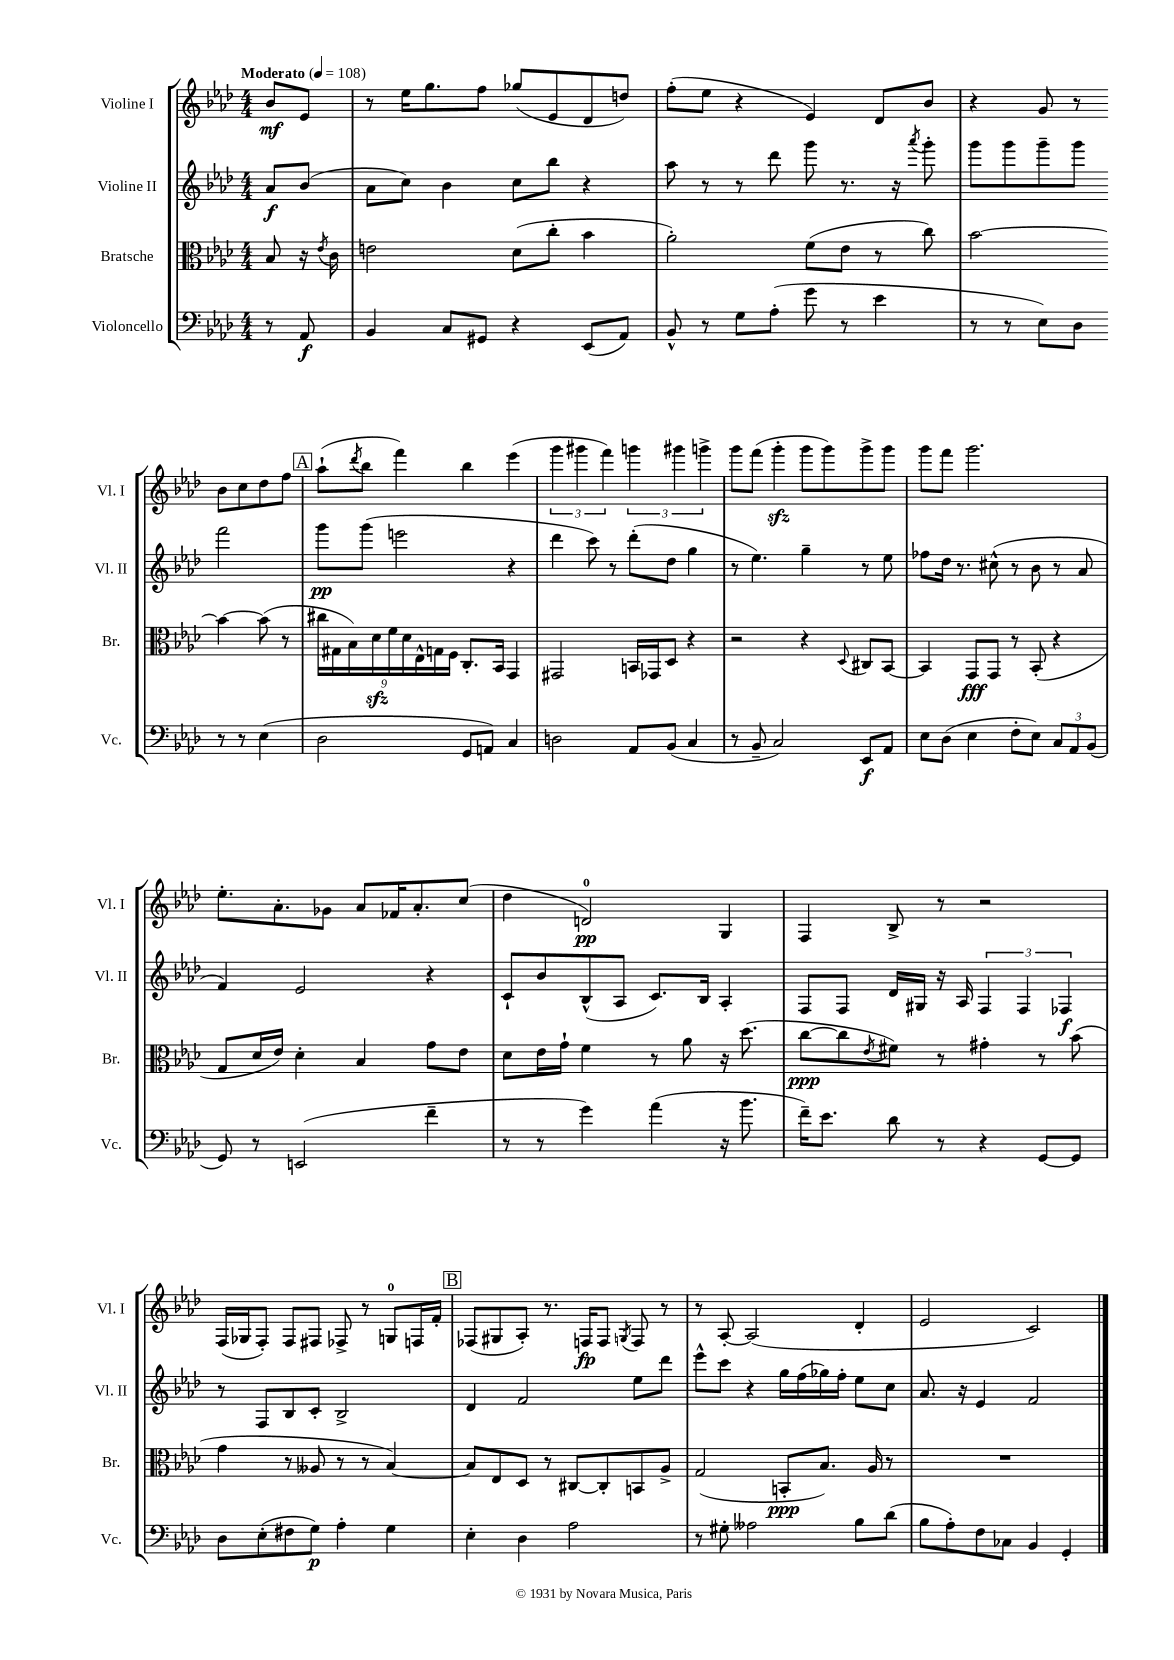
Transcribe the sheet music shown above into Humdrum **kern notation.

**kern	**dynam	**kern	**dynam	**kern	**dynam	**kern	**dynam
*part4	*part4	*part3	*part3	*part2	*part2	*part1	*part1
*staff4	*staff4	*staff3	*staff3	*staff2	*staff2	*staff1	*staff1
*I"Violoncello	*	*I"Bratsche	*	*I"Violine II	*	*I"Violine I	*
*I'Vc.	*	*I'Br.	*	*I'Vl. II	*	*I'Vl. I	*
*clefF4	*	*clefC3	*	*clefG2	*	*clefG2	*
*k[b-e-a-d-]	*	*k[b-e-a-d-]	*	*k[b-e-a-d-]	*	*k[b-e-a-d-]	*
*M4/4	*	*M4/4	*	*M4/4	*	*M4/4	*
*MM108	*	*MM108	*	*MM108	*	*MM108	*
=	=	=	=	=	=	=	=
!	!	!	!	!	!	!LO:TX:a:B:t=Moderato	!
8r	.	8B-/	.	8a-/L	f	8b-/L	mf
8AA-/	f	16r	.	(8b-/J	.	8e-/J	.
.	.	8qe-/	.	.	.	.	.
.	.	16c\	.	.	.	.	.
=1	=1	=1	=1	=1	=1	=1	=1
4BB-/	.	2en\	.	8a-\L	.	8r	.
.	.	.	.	8cc\J)	.	16ee-\KL	.
.	.	.	.	.	.	8.gg\	.
8C/L	.	.	.	4b-\	.	.	.
8GG#X/J	.	.	.	.	.	8ff\J	.
4r	.	(8d-\L	.	8cc\L	.	(8gg-X/L	.
.	.	8cc'\J	.	8bb-\J	.	8e-/	.
(8EE-/L	.	4b-\	.	4r	.	8d-/	.
8AA-/J)	.	.	.	.	.	8ddn/J)	.
=2	=2	=2	=2	=2	=2	=2	=2
8BB-^^/	.	2a-'\)	.	8aa-\	.	(8ff'\L	.
8r	.	.	.	8r	.	8ee-\J	.
8G\L	.	.	.	8r	.	4r	.
(8A-'\J	.	.	.	8ddd-\	.	.	.
8g\	.	(8f\L	.	8ggg\	.	4e-/)	.
8r	.	8e-\J	.	8.r	.	.	.
4e-\	.	8r	.	.	.	8d-/L	.
.	.	.	.	16r	.	.	.
.	.	.	.	8qaaa-/	.	.	.
.	.	8cc\)	.	8ggg'\	.	8b-/J	.
=3	=3	=3	=3	=3	=3	=3	=3
8r	.	[2b-\	.	8ggg\L	.	4r	.
8r	.	.	.	8ggg\	.	.	.
8E-\L)	.	.	.	8ggg~\	.	8g/	.
8D-\J	.	.	.	8ggg\J	.	8r	.
8r	.	4b-\_	.	2fff\	.	8b-\L	.
8r	.	.	.	.	.	8cc\	.
(4E-\	.	(8b-\]	.	.	.	8dd-\	.
.	.	8r	.	.	.	8ff\J	.
!!LO:LB:g=z
!!LO:REH:place=s1:t=A
=4	=4	=4	=4	=4	=4	=4	=4
2D-\	.	18cc#X\LL	.	8ggg\L	pp	(8aa-`\L	.
.	.	18G#X\	.	.	.	.	.
.	.	18B-\)	.	.	.	.	.
.	.	.	.	.	.	8qddd-/	.
.	.	.	.	(8ggg\J	.	8bb-\J	.
.	.	18d-zz\	.	.	.	.	.
.	.	18f\	.	.	.	.	.
.	.	.	.	2eeen\	.	4fff\)	.
.	.	18d-\	.	.	.	.	.
.	.	18E-^^\	.	.	.	.	.
.	.	18Gn\	.	.	.	.	.
.	.	18F\JJ	.	.	.	.	.
8GG/L	.	8.C'/L	.	.	.	4bb-\	.
8AAn/J)	.	.	.	.	.	.	.
.	.	16BB-/Jk	.	.	.	.	.
4C/	.	4GG/	.	4r	.	(4eee-\	.
=5	=5	=5	=5	=5	=5	=5	=5
2Dn\	.	2GG#X/	.	4ddd-\	.	6ggg\	.
.	.	.	.	.	.	6ggg#X\	.
.	.	.	.	8ccc\)	.	.	.
.	.	.	.	.	.	6fff\)	.
.	.	.	.	8r	.	.	.
8AA-/L	.	16BBn/LL	.	(8ddd-'\L	.	6gggn\	.
.	.	16GG-X/J	.	.	.	.	.
(8BB-/J	.	8D-/J	.	8dd-\J	.	.	.
.	.	.	.	.	.	6ggg#X\	.
4C/	.	4r	.	4gg\	.	.	.
.	.	.	.	.	.	6gggn^\	.
=6	=6	=6	=6	=6	=6	=6	=6
8r	.	2r	.	8r	.	8ggg\L	.
8BB-~/	.	.	.	4.ee-\)	.	(8fff\J	.
2C/)	.	.	.	.	.	4gggzz'\	.
.	.	4r	.	4gg~\	.	8ggg\L	.
.	.	.	.	.	.	8ggg\)	.
.	.	8qqD-/	.	.	.	.	.
8EE-/L	f	8C#X/L	.	8r	.	8ggg^\	.
8AA-/J	.	[8BB-/J	.	8ee-\	.	8ggg\J	.
=7	=7	=7	=7	=7	=7	=7	=7
8E-\L	.	4BB-/]	.	8ff-X\L	.	8ggg\L	.
(8D-\J	.	.	.	16dd-\Jk	.	8fff\J	.
.	.	.	.	8.r	.	.	.
4E-\	.	8GG/L	fff	.	.	2.ggg\	.
.	.	8GG/J	.	(8cc#X^^\	.	.	.
8F'\L	.	8r	.	8r	.	.	.
8E-\J)	.	(8BB-'/	.	8b-\	.	.	.
12C/L	.	4r	.	8r	.	.	.
12AA-/	.	.	.	.	.	.	.
.	.	.	.	8a-/	.	.	.
(12BB-/J	.	.	.	.	.	.	.
!!LO:LB:g=z
=8	=8	=8	=8	=8	=8	=8	=8
8GG/)	.	8G/L	.	4f/)	.	8.ee-'\L	.
8r	.	16d-/L	.	.	.	.	.
.	.	16e-/JJ)	.	.	.	8.a-'\	.
(2EEn/	.	4d-'\	.	2e-/	.	.	.
.	.	.	.	.	.	8g-X\J	.
.	.	4B-/	.	.	.	8a-/L	.
.	.	.	.	.	.	16f-X/K	.
.	.	.	.	.	.	8.a-'/	.
4f~\	.	8g\L	.	4r	.	.	.
.	.	8e-\J	.	.	.	(8cc/J	.
=9	=9	=9	=9	=9	=9	=9	=9
8r	.	8d-\L	.	8c`/L	.	4dd-\	.
8r	.	16e-\L	.	8b-/	.	.	.
.	.	16g`\JJ	.	.	.	.	.
4g\)	.	4f\	.	(8B-^^/	.	2dn/)	pp
.	.	.	.	8A-/J	.	.	.
(4a-\	.	8r	.	8.c/L)	.	.	.
.	.	8a-\	.	.	.	.	.
.	.	.	.	16B-/Jk	.	.	.
16r	.	16r	.	4A-'/	.	4G/	.
8.b-\	.	(8.dd-\	.	.	.	.	.
=10	=10	=10	=10	=10	=10	=10	=10
16f~\KL)	.	[8cc\L	ppp	8F/L	.	4F/	.
8.e-\J	.	.	.	.	.	.	.
.	.	8cc\]	.	8F/J	.	.	.
.	.	8qe-/	.	.	.	.	.
8d-\	.	8f#X\J)	.	16d-/LL	.	8B-^/	.
.	.	.	.	16G#X/JJ	.	.	.
8r	.	8r	.	16r	.	8r	.
.	.	.	.	16A-/	.	.	.
4r	.	4g#X'\	.	6F/	.	2r	.
.	.	.	.	6F/	.	.	.
[8GG/L	.	8r	.	.	.	.	.
.	.	.	.	6F-X/	f	.	.
8GG/J]	.	(8b-\	.	.	.	.	.
!!LO:LB:g=z
=11	=11	=11	=11	=11	=11	=11	=11
8D-\L	.	4g\	.	8r	.	(16F/LL	.
.	.	.	.	.	.	16G-X/J	.
(8E-'\	.	.	.	8F/L	.	8F'/J)	.
8F#X\	.	8r	.	8B-/	.	8F/L	.
8G\J)	p	8A--X/	.	8c'/J	.	8F#X/J	.
4A-'\	.	8r	.	2B-^/	.	8F-X^/	.
.	.	8r	.	.	.	8r	.
4G\	.	[4B-/)	.	.	.	8Gn/L	.
.	.	.	.	.	.	16Fn/L	.
.	.	.	.	.	.	16f'/JJ	.
!!LO:REH:place=s1:t=B
=12	=12	=12	=12	=12	=12	=12	=12
4E-'\	.	8B-/L]	.	4d-/	.	(8F-X/L	.
.	.	8E-/	.	.	.	8G#X/	.
4D-\	.	8D-/J	.	2f/	.	8A-'/J)	.
.	.	8r	.	.	.	8.r	.
2A-\	.	[8C#X/L	.	.	.	.	.
.	.	.	.	.	.	16Fn/KL	fp
.	.	8C#'/]	.	.	.	8F/J	.
.	.	.	.	.	.	8qGn/	.
.	.	8BBn/	.	8ee-\L	.	8F/	.
.	.	8A-^/J	.	8ddd-\J	.	8r	.
=13	=13	=13	=13	=13	=13	=13	=13
8r	.	(2G/	.	8eee-^^\L	.	8r	.
8G#X'\	.	.	.	8ccc\J	.	[8A-'/	.
2A--X\	.	.	.	4r	.	(2A-/]	.
.	.	8BBn'/L	ppp	16gg\LL	.	.	.
.	.	.	.	(16ff\	.	.	.
.	.	8.B-/J)	.	16gg-X\)	.	.	.
.	.	.	.	16ff'\JJ	.	.	.
8B-\L	.	.	.	8ee-\L	.	4d-'/	.
.	.	16A-/	.	.	.	.	.
(8d-\J	.	8r	.	8cc\J	.	.	.
=14	=14	=14	=14	=14	=14	=14	=14
8B-\L	.	1r	.	8.a-/	.	2e-/	.
8A-'\)	.	.	.	.	.	.	.
.	.	.	.	16r	.	.	.
8F\	.	.	.	4e-/	.	.	.
8C-X\J	.	.	.	.	.	.	.
4BB-/	.	.	.	2f/	.	2c/)	.
4GG'/	.	.	.	.	.	.	.
==	==	==	==	==	==	==	==
*-	*-	*-	*-	*-	*-	*-	*-
